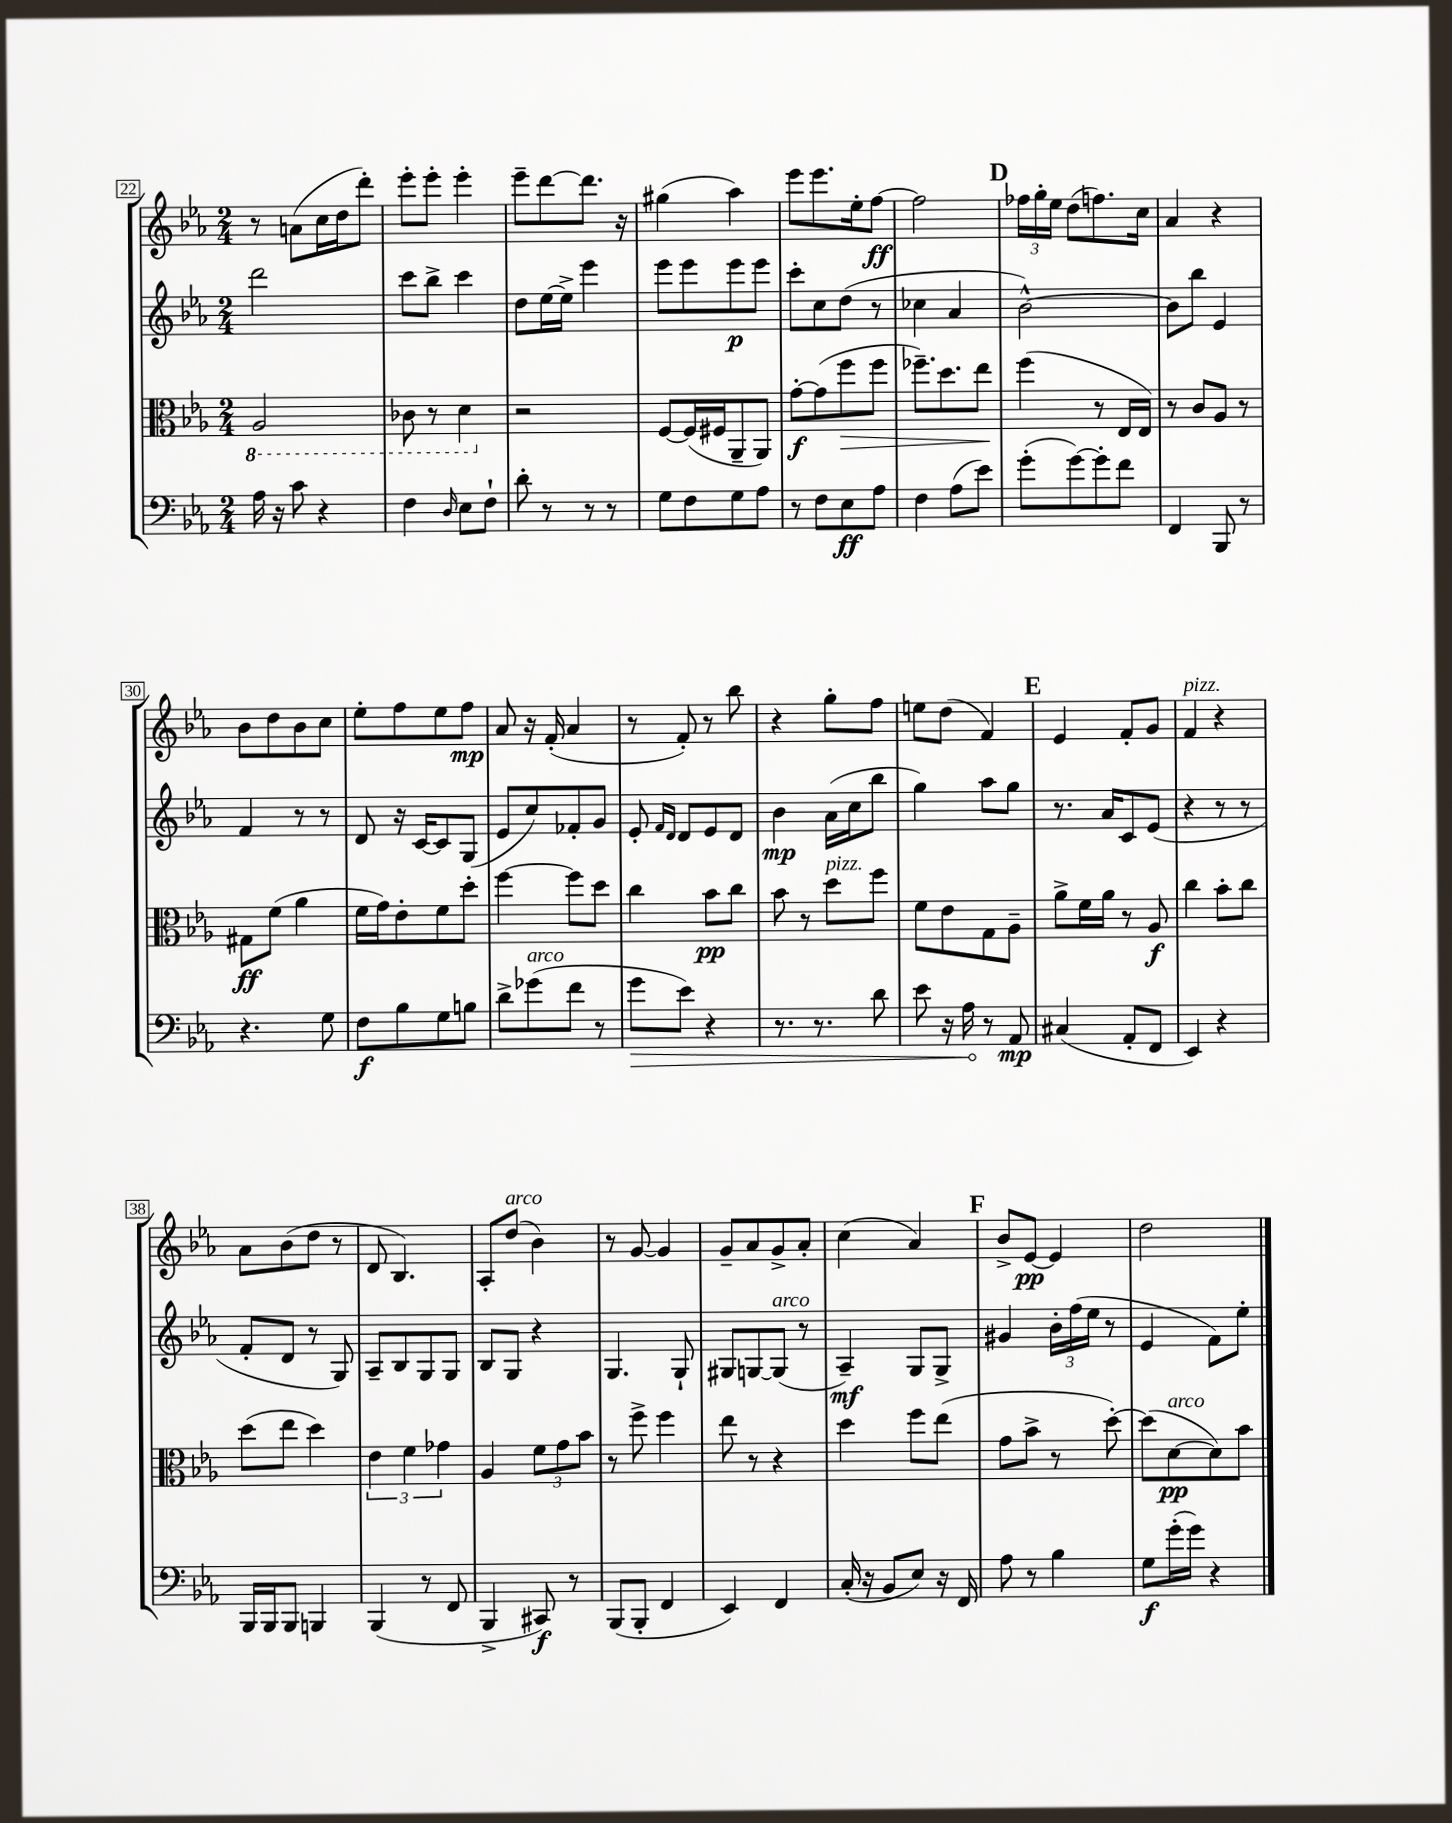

**kern	**dynam	**kern	**dynam	**kern	**dynam	**kern	**dynam
*part4	*part4	*part3	*part3	*part2	*part2	*part1	*part1
*staff4	*staff4	*staff3	*staff3	*staff2	*staff2	*staff1	*staff1
*clefF4	*	*clefC3	*	*clefG2	*	*clefG2	*
*k[b-e-a-]	*	*k[b-e-a-]	*	*k[b-e-a-]	*	*k[b-e-a-]	*
*M2/4	*	*M2/4	*	*M2/4	*	*M2/4	*
*	*	*8ba	*	*	*	*	*
=22	=22	=22	=22	=22	=22	=22	=22
16A-\	.	2AA-/	.	2ddd\	.	8r	.
16r	.	.	.	.	.	.	.
8c\	.	.	.	.	.	(8an\L	.
4r	.	.	.	.	.	16cc\L	.
.	.	.	.	.	.	16dd\J	.
.	.	.	.	.	.	8ddd'\J)	.
=23	=23	=23	=23	=23	=23	=23	=23
4F\	.	8C-X\	.	8ccc\L	.	8eee-'\L	.
.	.	8r	.	8bb-^\J	.	8eee-'\J	.
16qqD/	.	.	.	.	.	.	.
8E-\L	.	4D\	.	4ccc\	.	4eee-'\	.
8F`\J	.	.	.	.	.	.	.
=24	=24	=24	=24	=24	=24	=24	=24
*	*	*X8ba	*	*	*	*	*
8d'\	.	2r	.	8dd\L	.	8eee-~\L	.
8r	.	.	.	[16ee-\L	.	[8ddd\	.
.	.	.	.	16ee-^\JJ]	.	.	.
8r	.	.	.	4eee-\	.	8.ddd\J]	.
8r	.	.	.	.	.	.	.
.	.	.	.	.	.	16r	.
=25	=25	=25	=25	=25	=25	=25	=25
8G\L	.	[8F/L	.	8eee-\L	.	(4gg#X\	.
8F\	.	(16F/L]	.	8eee-\	.	.	.
.	.	16F#X/J	.	.	.	.	.
8G\	.	8AA-~/	.	8eee-\	p	4aa-\)	.
8A-\J	.	8AA-/J)	.	8eee-\J	.	.	.
=26	=26	=26	=26	=26	=26	=26	=26
8r	.	[8g'\L	f	8ccc'\L	.	8eee-\L	.
8F\L	.	(8g\]	.	8cc\	.	8.eee-\	.
!	!	!	!LO:HP:b	!	!	!	!
8E-\	ff	8ff\	>	(8dd\J	.	.	.
.	.	.	.	.	.	16ee-'\k	.
8A-\J	.	8ff\J	.	8r	.	[8ff\J	ff
=27	=27	=27	=27	=27	=27	=27	=27
4F\	.	8.ff-X~\L)	.	4cc-X\	.	2ff\]	.
.	.	8.dd\	.	.	.	.	.
(8A-\L	.	.	.	4a-/	.	.	.
8e-\J)	.	8ee-\J	.	.	.	.	.
.	.	.	]	.	.	.	.
!!LO:REH:place=s1:t=D
=28	=28	=28	=28	=28	=28	=28	=28
(8g'\L	.	(4ff\	.	[2b-^^\)	.	24ff-X\LL	.
.	.	.	.	.	.	24gg'\	.
.	.	.	.	.	.	24ee-\JJ	.
[8g\)	.	.	.	.	.	(8dd\L	.
8g'\]	.	8r	.	.	.	8.ffn\)	.
8f\J	.	16E-/LL	.	.	.	.	.
.	.	16E-/JJ)	.	.	.	16cc\Jk	.
=29	=29	=29	=29	=29	=29	=29	=29
4FF/	.	8r	.	8b-\L]	.	4a-/	.
.	.	8c/L	.	8bb-\J	.	.	.
8BBB-/	.	8A-/J	.	4e-/	.	4r	.
8r	.	8r	.	.	.	.	.
!!LO:LB:g=z
=30	=30	=30	=30	=30	=30	=30	=30
4.r	.	8G#X\L	ff	4f/	.	8b-\L	.
.	.	(8f\J	.	.	.	8dd\	.
.	.	4a-\	.	8r	.	8b-\	.
8G\	.	.	.	8r	.	8cc\J	.
=31	=31	=31	=31	=31	=31	=31	=31
8F\L	f	16f\LL	.	8d/	.	8ee-'\L	.
.	.	16g\J)	.	.	.	.	.
8B-\	.	8e-'\	.	16r	.	8ff\	.
.	.	.	.	[16c/KL	.	.	.
8G\	.	8f\	.	8c/]	.	8ee-\	.
8Bn\J	.	8dd'\J	.	(8G/J	.	8ff\J	mp
=32	=32	=32	=32	=32	=32	=32	=32
8d^\L	.	[4ff\	.	8e-/L	.	8a-/	.
!LO:TX:a:i:t=arco	!	!	!	!	!	!	!
(8g-X\	.	.	.	8cc/)	.	16r	.
.	.	.	.	.	.	(16f'/	.
8f\J	.	8ff\L]	.	8f-X'/	.	4a-/	.
8r	.	8dd\J	.	8g/J	.	.	.
=33	=33	=33	=33	=33	=33	=33	=33
!	!LO:HP:b	!	!	!	!	!	!
8g\L	>	4cc\	.	8e-'/	.	8r	.
.	.	.	.	16qqf/LL	.	.	.
.	.	.	.	16qqd/JJ	.	.	.
8e-\J)	.	.	.	8d/L	.	8f'/)	.
4r	.	8b-\L	pp	8e-/	.	8r	.
.	.	8cc\J	.	8d/J	.	8bb-\	.
=34	=34	=34	=34	=34	=34	=34	=34
8.r	.	8b-\	.	4b-\	mp	4r	.
.	.	8r	.	.	.	.	.
8.r	.	.	.	.	.	.	.
!	!	!LO:TX:a:i:t=pizz.	!	!	!	!	!
.	.	8dd\L	.	(16a-\LL	.	8gg'\L	.
.	.	.	.	16cc\J	.	.	.
8d\	.	8ff\J	.	8bb-\J	.	8ff\J	.
=35	=35	=35	=35	=35	=35	=35	=35
8e-\	.	8f\L	.	4gg\)	.	8een\L	.
16r	.	8e-\	.	.	.	(8dd\J	.
16A-\	.	.	.	.	.	.	.
8r	]	8G\	.	8aa-\L	.	4f/)	.
8AA-/	mp	8A-~\J	.	8gg\J	.	.	.
!!LO:REH:place=s1:t=E
=36	=36	=36	=36	=36	=36	=36	=36
(4C#X/	.	8a-^\L	.	8.r	.	4e-/	.
.	.	16f\L	.	.	.	.	.
.	.	16a-\JJ	.	16a-/KL	.	.	.
8AA-'/L	.	8r	.	8c/	.	8f'/L	.
8FF/J	.	8A-/	f	(8e-/J	.	8g/J	.
=37	=37	=37	=37	=37	=37	=37	=37
!	!	!	!	!	!	!LO:TX:a:i:t=pizz.	!
4EE-/)	.	4cc\	.	4r	.	4f/	.
4r	.	8b-'\L	.	8r	.	4r	.
.	.	8cc\J	.	8r	.	.	.
!!LO:LB:g=z
=38	=38	=38	=38	=38	=38	=38	=38
16BBB-/LL	.	(8dd\L	.	8f'/L	.	8a-\L	.
16BBB-/J	.	.	.	.	.	.	.
8BBB-/J	.	8ee-\J	.	8d/J	.	(8b-\	.
4BBBn/	.	4dd\)	.	8r	.	8dd\J	.
.	.	.	.	8G/)	.	8r	.
=39	=39	=39	=39	=39	=39	=39	=39
(4BBB-/	.	6e-\	.	8A-~/L	.	8d/	.
.	.	.	.	8B-/	.	4.B-/)	.
.	.	6f\	.	.	.	.	.
8r	.	.	.	8G/	.	.	.
.	.	6g-X\	.	.	.	.	.
8FF/	.	.	.	8G/J	.	.	.
=40	=40	=40	=40	=40	=40	=40	=40
4BBB-^/	.	4A-/	.	8B-/L	.	8A-'/L	.
!	!	!	!	!	!	!LO:TX:a:i:t=arco	!
.	.	.	.	8G/J	.	(8dd/J	.
8CC#X/)	f	12f\L	.	4r	.	4b-\)	.
.	.	12g\	.	.	.	.	.
8r	.	.	.	.	.	.	.
.	.	12b-\J	.	.	.	.	.
=41	=41	=41	=41	=41	=41	=41	=41
(8BBB-/L	.	8r	.	4.G/	.	8r	.
8BBB-'/J	.	8ff^\	.	.	.	[8g/	.
4FF/	.	4ff\	.	.	.	4g/]	.
.	.	.	.	8G`/	.	.	.
=42	=42	=42	=42	=42	=42	=42	=42
4EE-/)	.	8ee-\	.	8G#X/L	.	8g~/L	.
.	.	8r	.	[8Gn/	.	8a-/	.
!	!	!	!	!LO:TX:a:i:t=arco	!	!	!
4FF/	.	4r	.	(8G/J]	.	8g^/	.
.	.	.	.	8r	.	8a-'/J	.
=43	=43	=43	=43	=43	=43	=43	=43
(16C'/	.	4dd\	.	4A-~/)	mf	(4cc\	.
16r	.	.	.	.	.	.	.
8BB-/L	.	.	.	.	.	.	.
8E-/J)	.	8ff\L	.	8G/L	.	4a-/)	.
16r	.	(8ee-\J	.	8G^/J	.	.	.
16FF/	.	.	.	.	.	.	.
!!LO:REH:place=s1:t=F
=44	=44	=44	=44	=44	=44	=44	=44
8A-\	.	8g\L	.	4g#X/	.	8b-^/L	.
8r	.	8b-^\J	.	.	.	[8e-/J	pp
4B-\	.	8r	.	24b-'\LL	.	4e-/]	.
.	.	.	.	(24ff\	.	.	.
.	.	.	.	24ee-\JJ	.	.	.
.	.	[8dd'\)	.	8r	.	.	.
=45	=45	=45	=45	=45	=45	=45	=45
8G\L	f	(8dd\L]	.	4e-/	.	2dd\	.
!	!	!LO:TX:a:i:t=arco	!	!	!	!	!
(16g'\L	.	[8d\	pp	.	.	.	.
16g\JJ)	.	.	.	.	.	.	.
4r	.	8d\])	.	8f\L)	.	.	.
.	.	8b-\J	.	8ee-'\J	.	.	.
==	==	==	==	==	==	==	==
*-	*-	*-	*-	*-	*-	*-	*-
